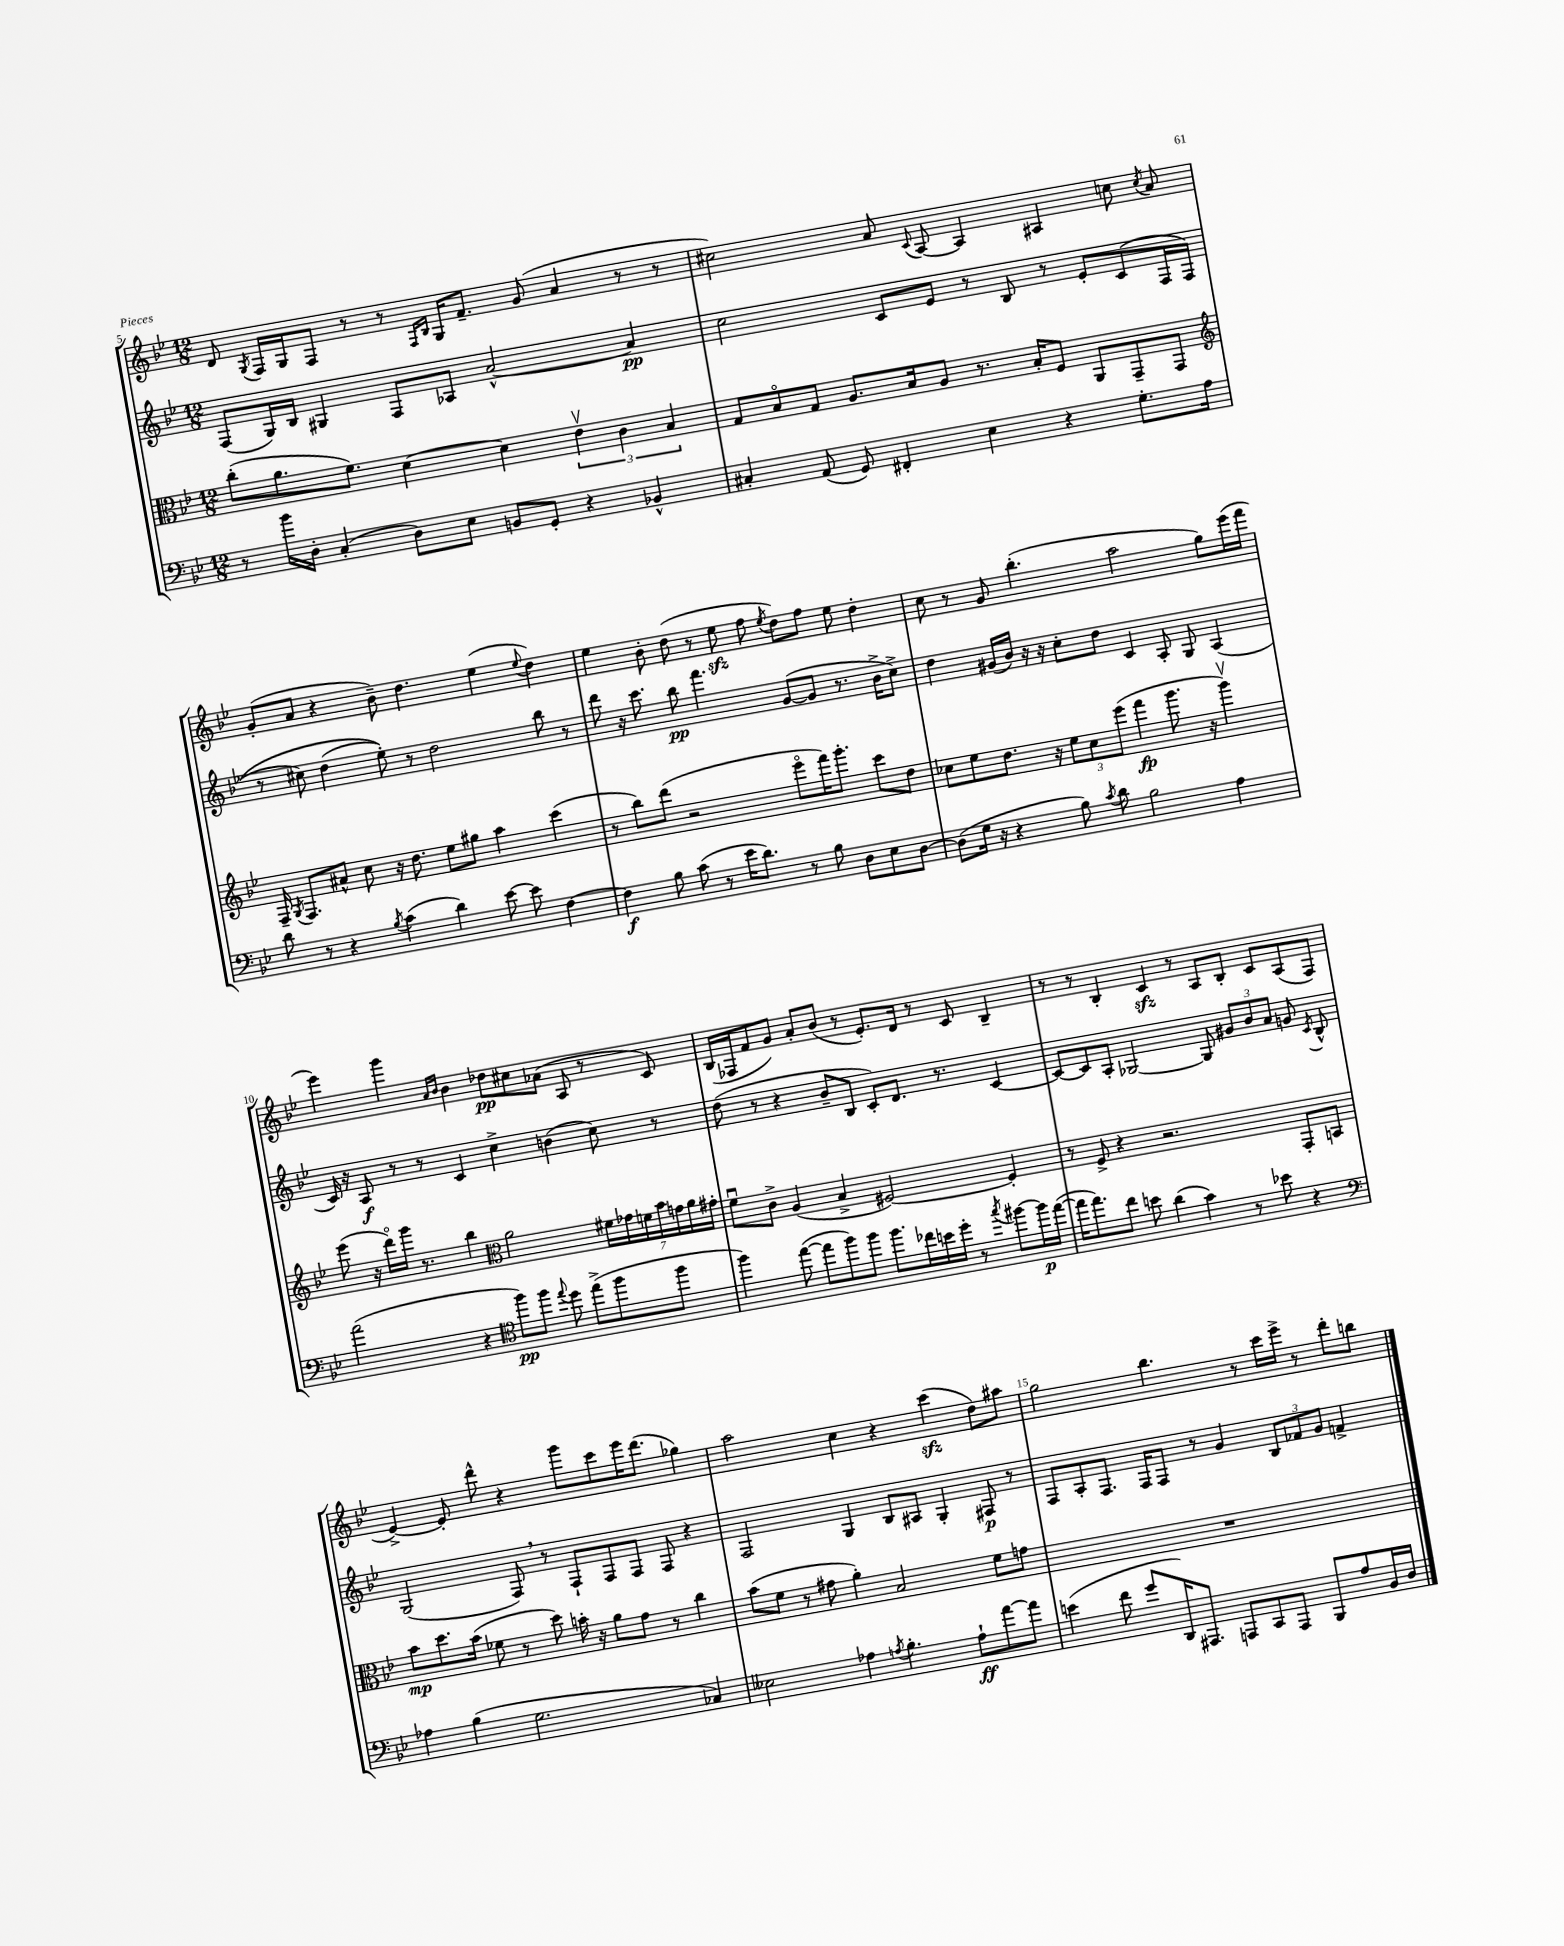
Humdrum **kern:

**kern	**dynam	**kern	**dynam	**kern	**dynam	**kern	**dynam
*part4	*part4	*part3	*part3	*part2	*part2	*part1	*part1
*staff4	*staff4	*staff3	*staff3	*staff2	*staff2	*staff1	*staff1
*clefF4	*	*clefC3	*	*clefG2	*	*clefG2	*
*k[b-e-]	*	*k[b-e-]	*	*k[b-e-]	*	*k[b-e-]	*
*M12/8	*	*M12/8	*	*M12/8	*	*M12/8	*
=5	=5	=5	=5	=5	=5	=5	=5
8r	.	(8cc'\L	.	(8F/L	.	8d/	.
.	.	.	.	.	.	8qG/	.
16b-\LL	.	8.a\	.	16G/L)	.	16F/LL	.
16D'\JJ	.	.	.	16B-/JJ	.	16G/J	.
(4C'/	.	.	.	4G#X/	.	8F/J	.
.	.	8.f\J)	.	.	.	.	.
.	.	.	.	.	.	8r	.
8D\L)	.	[4d\	.	8F/L	.	8r	.
.	.	.	.	.	.	16qqF/LL	.
.	.	.	.	.	.	16qqB-/JJ	.
8E-\J	.	.	.	8A-X/J	.	16G/KL	.
.	.	.	.	.	.	8.f~/J	.
8BBn/L	.	4d\]	.	[2a^^/	.	.	.
8GG'/J	.	.	.	.	.	(8g/	.
4r	.	6e-v\	.	.	.	4a/	.
.	.	6c\	.	.	.	.	.
4BB-X^^/	.	.	.	4a/]	pp	8r	.
.	.	6B-/	.	.	.	.	.
.	.	.	.	.	.	8r	.
=6	=6	=6	=6	=6	=6	=6	=6
4C#X'/	.	8G/L	.	2cc\	.	2cc#X\)	.
.	.	8B-/	.	.	.	.	.
(8AA/	.	8G/J	.	.	.	.	.
8GG/)	.	8.A/L	.	.	.	.	.
4FF#X'/	.	.	.	8c/L	.	8a/	.
.	.	16B-/k	.	.	.	.	.
.	.	.	.	.	.	8qqc/	.
.	.	8A/J	.	8e-/J	.	[8A/	.
4E-\	.	8.r	.	8r	.	4A/]	.
.	.	.	.	8B-/	.	.	.
.	.	16B-'/KL	.	.	.	.	.
4r	.	8F/J	.	8r	.	4A#X/	.
.	.	8AA/L	.	8e-'/L	.	.	.
8.G'\L	.	8GG~/	.	(8c/	.	8ccn\	.
.	.	.	.	.	.	8qcc/	.
.	.	8GG/J	.	16F/L	.	8a/	.
16A\Jk	.	.	.	(16F/JJ	.	.	.
!!LO:LB:g=z
=7	=7	=7	=7	=7	=7	=7	=7
*	*	*clefG2	*	*	*	*	*
8d\	.	16F~/	.	8r	.	(8g'/L	.
.	.	8qG/	.	.	.	.	.
.	.	8.F/L	.	.	.	.	.
8r	.	.	.	8cc#X\)	.	8a/J	.
4r	.	8a#X^^/J	.	(4dd\	.	4r	.
.	.	8cc\	.	.	.	.	.
8qB-/	.	.	.	.	.	.	.
(4c\	.	16r	.	8ee-'\))	.	8b-~\)	.
.	.	8.dd\	.	.	.	.	.
.	.	.	.	8r	.	4.dd\	.
4d\)	.	8ee-\L	.	2dd\	.	.	.
.	.	8gg#X\J	.	.	.	.	.
[8e-\	.	4aa\	.	.	.	(4ee-\	.
8e-\]	.	.	.	.	.	.	.
.	.	.	.	.	.	8qqee-/	.
[4F\	.	(4ccc\	.	8bb-\	.	4dd\)	.
.	.	.	.	8r	.	.	.
=8	=8	=8	=8	=8	=8	=8	=8
4F\]	f	8r	.	8ddd\	.	4ee-\	.
.	.	8bb-\L)	.	16r	.	.	.
.	.	.	.	8.ccc\	.	.	.
8B-\	.	(8ddd\J	.	.	.	8b-'\	.
(8c\	.	2r	.	8bb-\	pp	(8dd\	.
8r	.	.	.	4.fff\	.	8r	.
16e-\KL	.	.	.	.	.	8ee-zz\	.
8.d\J)	.	.	.	.	.	.	.
.	.	.	.	.	.	8ff\	.
.	.	.	.	.	.	8qee-/	.
8r	.	8eee-\L	.	([8g/L	.	8dd\L)	.
8B-\	.	16fff\K)	.	8g/J]	.	8ff\J	.
.	.	8.ggg'\J	.	.	.	.	.
8D\L	.	.	.	8.r	.	8ee-\	.
8E-\	.	8ccc\L	.	.	.	4dd'\	.
.	.	.	.	16b-^\KL	.	.	.
[8D\J	.	8dd\J	.	8cc^\J)	.	.	.
=9	=9	=9	=9	=9	=9	=9	=9
(8D\L]	.	8cc-X\L	.	4dd\	.	8cc\	.
16G\Jk	.	8ee-\	.	.	.	8r	.
16r	.	.	.	.	.	.	.
4r	.	8.dd\J	.	(16g#X/LL	.	8g/	.
.	.	.	.	16b-/JJ)	.	.	.
.	.	.	.	16r	.	(4.bb-'\	.
.	.	16r	.	16r	.	.	.
8B-\)	.	12ee-\L	.	8cc'\L	.	.	.
.	.	12cc-\	.	.	.	.	.
8qc/	.	.	.	.	.	.	.
8d\	.	.	.	8dd\J	.	.	.
.	.	(12eee-\J	.	.	.	.	.
2B-\	.	4fff\	fp	4c/	.	2aa\	.
.	.	8.ggg\	.	8A'/	.	.	.
.	.	.	.	8G/	.	.	.
.	.	16r	.	.	.	.	.
4A\	.	4gggv\)	.	(4A/	.	8gg\L)	.
.	.	.	.	.	.	(16eee-\L	.
.	.	.	.	.	.	16fff\JJ	.
!!LO:LB:g=z
=10	=10	=10	=10	=10	=10	=10	=10
(2a\	.	(8eee-\	.	16c/)	.	4eee-\)	.
.	.	.	.	16r	.	.	.
.	.	16r	.	8A/	f	.	.
.	.	16ddd\LL)	.	.	.	.	.
.	.	16ggg\JJ	.	8r	.	4ggg\	.
.	.	8.r	.	.	.	.	.
.	.	.	.	8r	.	.	.
.	.	.	.	.	.	16qqa/LL	.
.	.	.	.	.	.	16qqb-/JJ	.
4r	.	4bb-\	.	4c/	.	4b-\	.
*clefC4	*	*clefC3	*	*	*	*	*
8ff\L)	pp	2a\	.	4cc^\	.	8dd-X\L	pp
8ff\J	.	.	.	.	.	8cc#X\	.
8qqee-/	.	.	.	.	.	.	.
8dd\	.	.	.	(4bn\	.	(8a-X\J	.
(8ee-^\L	.	.	.	.	.	8A/	.
8ff\	.	28f#X\LL	.	8cc\)	.	8r	.
.	.	28g-X\	.	.	.	.	.
.	.	28fn\	.	.	.	.	.
.	.	28b-\	.	.	.	.	.
8ff\J	.	.	.	8r	.	8c/)	.
.	.	28gn\	.	.	.	.	.
.	.	28a\	.	.	.	.	.
.	.	28g#X'\JJ	.	.	.	.	.
=11	=11	=11	=11	=11	=11	=11	=11
4ff\)	.	8fu\L	.	(8dd\	.	(16B-/LL	.
.	.	.	.	.	.	16F-X/J	.
.	.	8c^\J	.	8r	.	8f/	.
([8ee-\	.	(4A/	.	4r	.	8g/J)	.
8ee-\L]	.	.	.	.	.	8a'/L	.
8ff\)	.	4B-^/	.	8b-~/L	.	(8b-/J	.
8ff\J	.	.	.	8B-/J	.	8r	.
8.ff\L	.	[2F#X/)	.	8c'/L)	.	8.e-'/L)	.
.	.	.	.	8.d/J	.	.	.
16cc-X\L	.	.	.	.	.	16d/Jk	.
16bn\	.	.	.	.	.	8r	.
16dd'\JJ	.	.	.	8.r	.	.	.
8r	.	.	.	.	.	8c/	.
8qgg/	.	.	.	.	.	.	.
[8ff#X\L	.	4F#'/]	.	[4c/	.	4B-~/	.
16ff#\L]	p	.	.	.	.	.	.
([16ee-\JJ	.	.	.	.	.	.	.
=12	=12	=12	=12	=12	=12	=12	=12
16ee-\KL]	.	8r	.	8c/L_	.	8r	.
8.ee-\)	.	.	.	.	.	.	.
.	.	8F^/	.	8c/]	.	8r	.
8cc\J	.	4r	.	8A'/J	.	4B-'/	.
8bn\	.	.	.	[2G-X/	.	.	.
(4a\	.	2.r	.	.	.	4czz/	.
4g\)	.	.	.	.	.	8r	.
.	.	.	.	8G-/]	.	8A/L	.
8r	.	.	.	12g#X/L	.	8B-'/J	.
.	.	.	.	12b-/	.	.	.
8b-X\	.	.	.	.	.	8c/L	.
.	.	.	.	12a/J	.	.	.
4r	.	8GG'/L	.	8gn/	.	(8A/	.
.	.	.	.	8qc/	.	.	.
.	.	8BBn/J	.	8B-^^/	.	8F/J	.
!!LO:LB:g=z
=13	=13	=13	=13	=13	=13	=13	=13
*clefF4	*	*	*	*	*	*	*
4A-X\	.	8b-\L	mp	(2G/	.	[4e-^/)	.
.	.	8.dd\	.	.	.	.	.
(4B-\	.	.	.	.	.	8e-'/]	.
.	.	(16b-\Jk	.	.	.	.	.
.	.	8f-X\	.	.	.	8ddd^^\	.
2.G\	.	8r	.	8F,/)	.	4r	.
.	.	8dd\)	.	8r	.	.	.
.	.	16bn'\	.	8F`/L	.	8ggg\L	.
.	.	16r	.	.	.	.	.
.	.	8a\L	.	8F/	.	8ccc\	.
.	.	8g\J	.	8F/J	.	16eee-\K	.
.	.	.	.	.	.	(8.ddd\J	.
.	.	8r	.	8F/	.	.	.
4C-X/)	.	4cc\	.	4r	.	4gg-X\)	.
=14	=14	=14	=14	=14	=14	=14	=14
2E--X\	.	(8b-\L	.	2F/	.	2aa\	.
.	.	8f\J	.	.	.	.	.
.	.	8r	.	.	.	.	.
.	.	8g#X\	.	.	.	.	.
4A-X\	.	4a'\)	.	4G/	.	4cc\	.
8qAn/	.	.	.	.	.	.	.
4.B-'\	.	2B-/	.	8B-/L	.	4r	.
.	.	.	.	8A#X/J	.	.	.
.	.	.	.	4G'/	.	(4ccczz\	.
8A`\L	ff	.	.	.	.	.	.
[8a\	.	8f\L	.	8F#X/	p	8dd\L)	.
8a\J]	.	8gn\J	.	8r	.	8aa#X\J	.
=15	=15	=15	=15	=15	=15	=15	=15
(4en\	.	1.r	.	8F/L	.	2gg\	.
.	.	.	.	8A'/	.	.	.
8f\	.	.	.	8.F/J	.	.	.
8g/L	.	.	.	.	.	.	.
.	.	.	.	16F/KL	.	.	.
16DD/K)	.	.	.	8F/J	.	4.bb-\	.
8.AAA#X/J	.	.	.	.	.	.	.
.	.	.	.	8r	.	.	.
8AAAn/L	.	.	.	4g/	.	.	.
8CC/	.	.	.	.	.	8r	.
8AAA/J	.	.	.	12B-/L	.	16ccc\LL	.
.	.	.	.	.	.	16eee-^\JJ	.
.	.	.	.	12f-X/	.	.	.
8BBB-/L	.	.	.	.	.	8r	.
.	.	.	.	12g/J	.	.	.
8A/	.	.	.	4fn^/	.	8ddd'\L	.
16BB-/L	.	.	.	.	.	8bbn\J	.
16D/JJ	.	.	.	.	.	.	.
==	==	==	==	==	==	==	==
*-	*-	*-	*-	*-	*-	*-	*-
